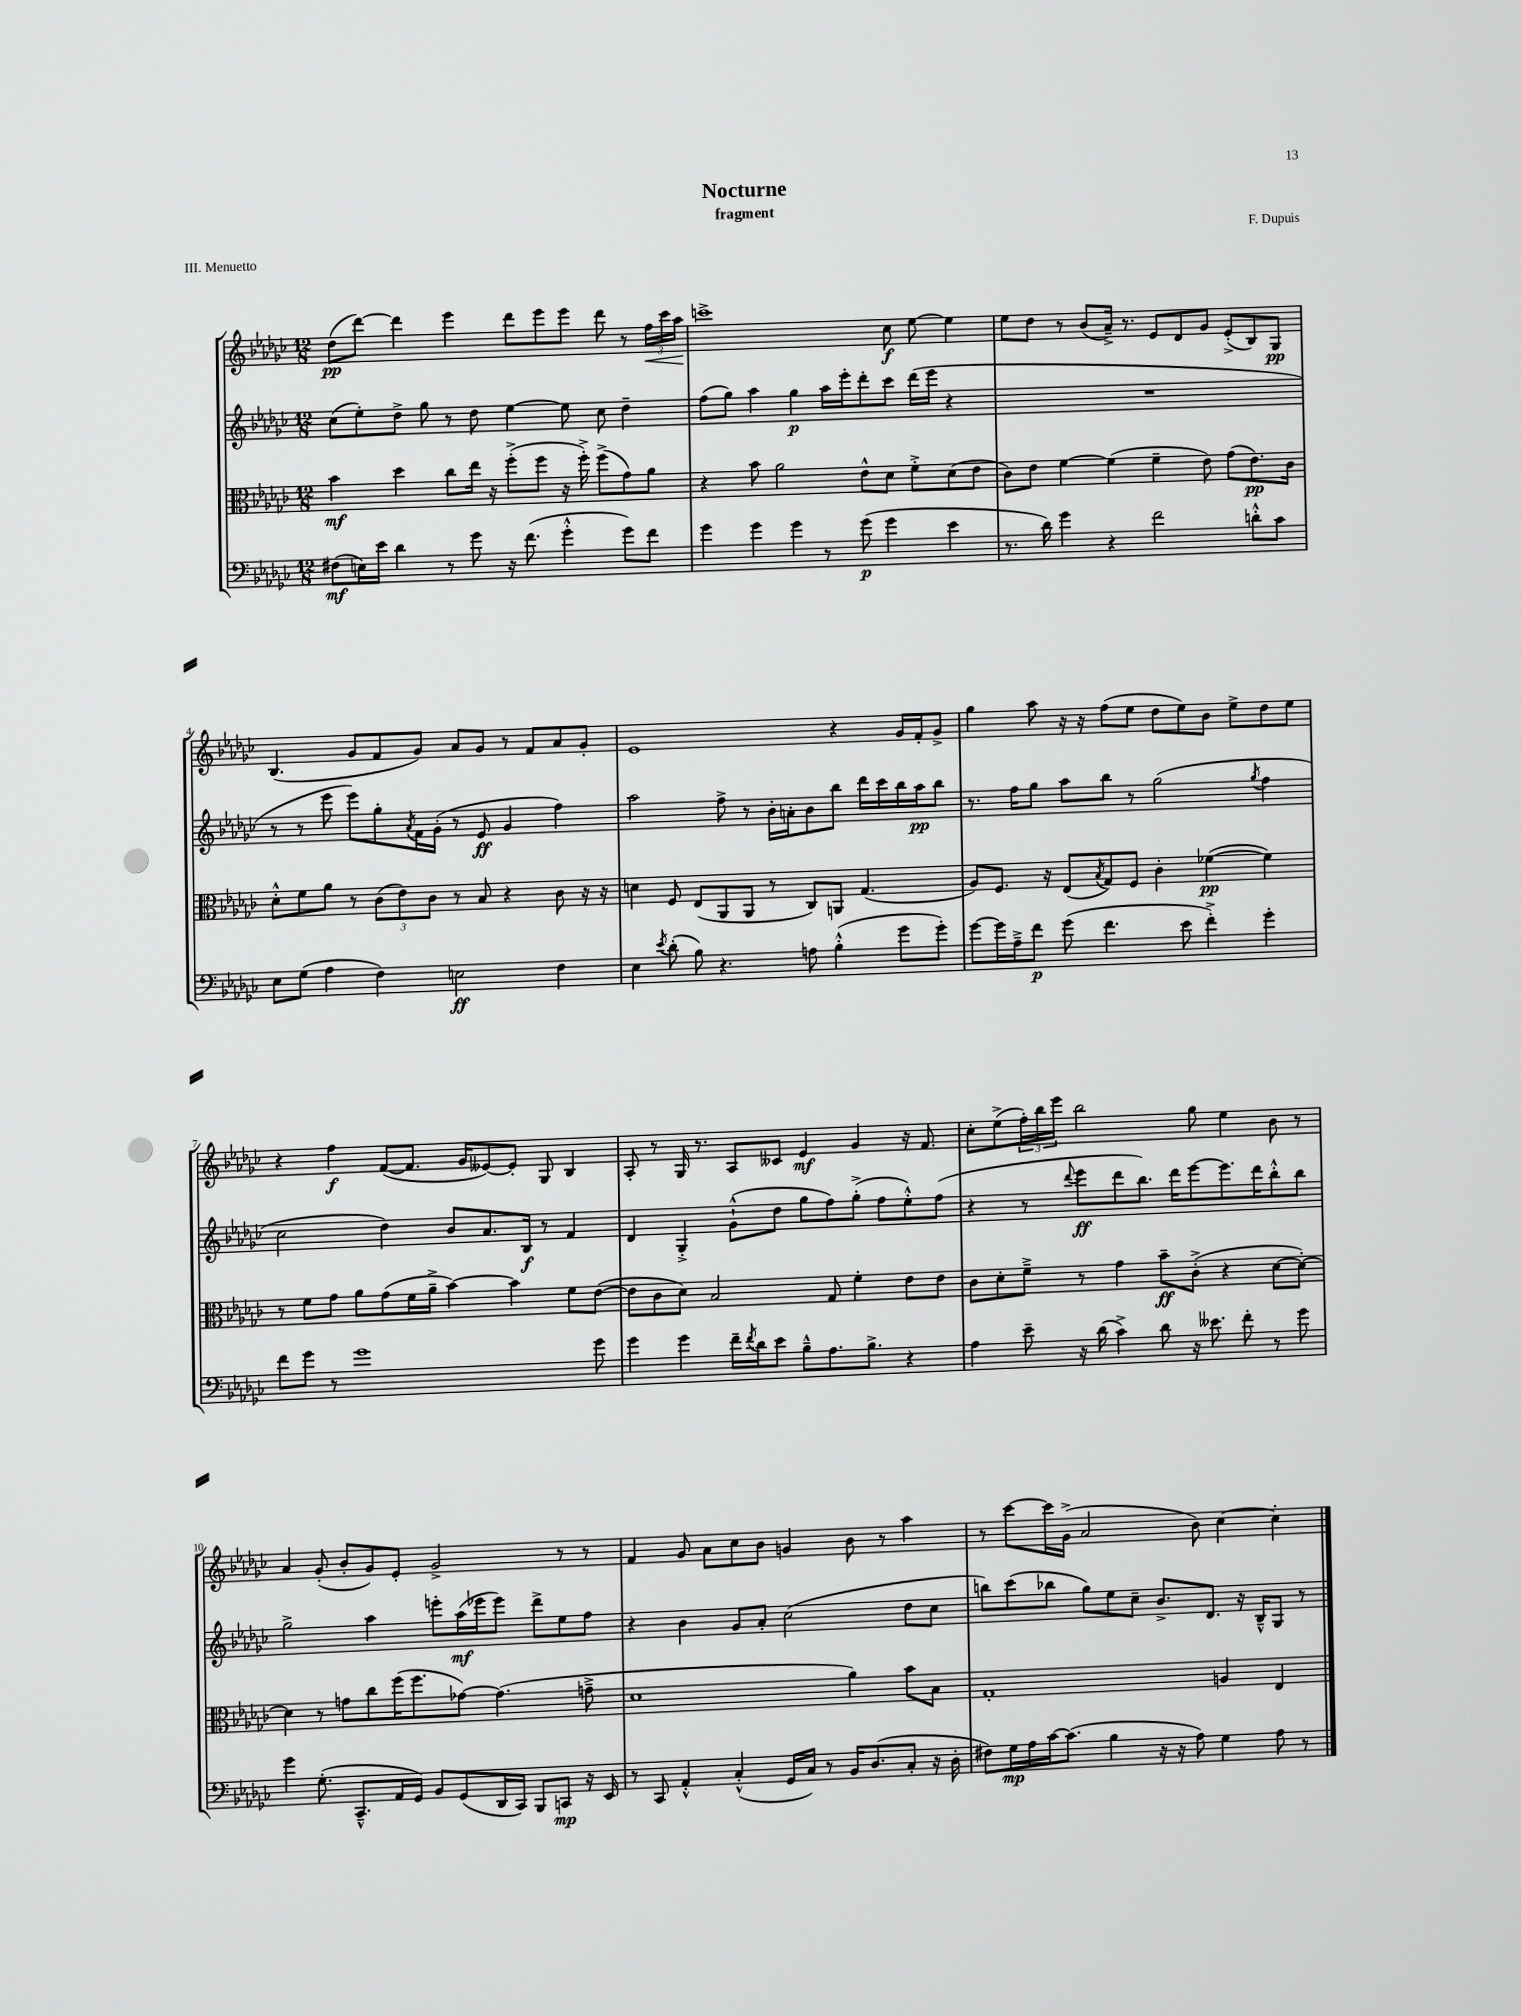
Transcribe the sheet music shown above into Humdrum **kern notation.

**kern	**dynam	**kern	**dynam	**kern	**dynam	**kern	**dynam
*part4	*part4	*part3	*part3	*part2	*part2	*part1	*part1
*staff4	*staff4	*staff3	*staff3	*staff2	*staff2	*staff1	*staff1
*clefF4	*	*clefC3	*	*clefG2	*	*clefG2	*
*k[b-e-a-d-g-c-]	*	*k[b-e-a-d-g-c-]	*	*k[b-e-a-d-g-c-]	*	*k[b-e-a-d-g-c-]	*
*M12/8	*	*M12/8	*	*M12/8	*	*M12/8	*
=1	=1	=1	=1	=1	=1	=1	=1
(8F#X\L	mf	4b-\	mf	(8cc-\L	.	(8dd-\L	pp
16En\L)	.	.	.	8ee-'\)	.	[8ddd-\J)	.
16e-\JJ	.	.	.	.	.	.	.
4d-\	.	4dd-\	.	8dd-^\J	.	4ddd-\]	.
.	.	.	.	8gg-\	.	.	.
8r	.	8cc-\L	.	8r	.	4eee-\	.
8g-\	.	16ee-\Jk	.	8dd-\	.	.	.
.	.	16r	.	.	.	.	.
16r	.	(8ff'^\L	.	[4ee-\	.	8ddd-\L	.
(8.f\	.	.	.	.	.	.	.
.	.	8ff\J	.	.	.	8eee-\	.
4g-'^^\	.	16r	.	8ee-\]	.	8eee-\J	.
.	.	16ff'^\)	.	.	.	.	.
.	.	(8ff^\L	.	8cc-\	.	8ddd-\	.
8g-\L)	.	8g-\)	.	4dd-~\	.	8r	.
!	!	!	!	!	!	!	!LO:HP:b
8f\J	.	8a-\J	.	.	.	24ff\LL	<
.	.	.	.	.	.	24ccc-\	.
.	.	.	.	.	.	24aa-\JJ	.
=2	=2	=2	=2	=2	=2	=2	=2
4g-\	.	4r	.	(8ff\L	.	1cccn^	.
.	.	.	.	8gg-\J)	.	.	.
4g-\	.	8b-\	.	4aa-\	.	.	.
.	.	2a-\	.	.	.	.	.
4g-\	.	.	.	4gg-\	p	.	.
8r	.	.	.	16aa-\LL	.	.	.
.	.	.	.	16eee-'\J	.	.	.
(8g-\	p	8e-^^\L	.	8ddd-'\	.	.	.
4g-\	.	8d-\J	.	8ccc-\J	.	8cc-\	[ f
.	.	8f'^\L	.	(16ddd-\LL	.	[8ee-\	.
.	.	.	.	16eee-\JJ	.	.	.
4e-\	.	(8d-\	.	4r	.	4ee-\]	.
.	.	8e-\J	.	.	.	.	.
=3	=3	=3	=3	=3	=3	=3	=3
8.r	.	8c-\L)	.	1.r	.	8ee-\L	.
.	.	8e-\J	.	.	.	8dd-\J	.
16d-\)	.	.	.	.	.	.	.
4g-\	.	[4f\	.	.	.	8r	.
.	.	.	.	.	.	(8b-/L	.
4r	.	(4f\]	.	.	.	16a-~^/Jk)	.
.	.	.	.	.	.	8.r	.
2f\	.	4f~\	.	.	.	8e-/L	.
.	.	.	.	.	.	8d-/	.
.	.	8e-\)	.	.	.	8g-/J	.
.	.	(8g-\L	.	.	.	(8e-'^/L	.
8dn'^^\L	.	8.e-\)	pp	.	.	8B-/)	.
8c-\J	.	.	.	.	.	8G-/J	pp
.	.	16c-\Jk	.	.	.	.	.
!!LO:LB:g=z
=4	=4	=4	=4	=4	=4	=4	=4
8E-\L	.	8d-'^^\L	.	8r	.	(4.B-/	.
(8G-\J	.	8f\	.	8r	.	.	.
4A-\	.	8a-\J	.	8eee-\	.	.	.
.	.	8r	.	8eee-\L)	.	8g-/L	.
4F\)	.	(12c-\L	.	8gg-'\	.	8f/	.
.	.	12e-\)	.	.	.	.	.
.	.	.	.	8qa-/	.	.	.
.	.	.	.	16f\L	.	8g-/J)	.
.	.	12c-\J	.	.	.	.	.
.	.	.	.	(16g-'\JJ	.	.	.
2En\	ff	8r	.	8r	.	8a-/L	.
.	.	8B-/	.	8e-/	ff	8g-/J	.
.	.	4r	.	4g-/	.	8r	.
.	.	.	.	.	.	8f/L	.
4F\	.	8c-\	.	4ff\)	.	8a-/	.
.	.	16r	.	.	.	8g-'/J	.
.	.	16r	.	.	.	.	.
=5	=5	=5	=5	=5	=5	=5	=5
4E-\	.	4dn\	.	2aa-\	.	1e-	.
8qe-/	.	.	.	.	.	.	.
(8d-'\	.	8F/	.	.	.	.	.
8B-\)	.	(8E-/L	.	.	.	.	.
4.r	.	8AA-/	.	8ff^\	.	.	.
.	.	8AA-/J	.	8r	.	.	.
.	.	8r	.	16b-'\LL	.	.	.
.	.	.	.	16an'\J	.	.	.
8An\	.	8C-/L)	.	8b-\	.	.	.
(4B-'^^\	.	8AAn/J	.	8bb-\J	.	4r	.
.	.	(4.G-/	.	16ddd-\LL	.	.	.
.	.	.	.	16ccc-\	.	.	.
8g-\L	.	.	.	16bb-\	.	16g-/LL	.
.	.	.	.	16aa-\J	pp	16f'/J	.
8g-'\J)	.	.	.	8bb-\J	.	8g-^/J	.
=6	=6	=6	=6	=6	=6	=6	=6
[8g-\L	.	8A-/L)	.	8.r	.	4gg-\	.
16g-\L]	.	8.F/J	.	.	.	.	.
16A-~^\J	.	.	.	16ff\KL	.	.	.
8f\J	p	.	.	8gg-\J	.	8aa-\	.
.	.	16r	.	.	.	.	.
(8g-\	.	(8E-/L	.	8aa-\L	.	16r	.
.	.	.	.	.	.	16r	.
.	.	8qB-/	.	.	.	.	.
4.f\	.	8G-/)	.	8bb-\J	.	(8ff\L	.
.	.	8F/J	.	8r	.	8ee-\J	.
.	.	4c-'\	.	(2gg-\	.	8dd-\L	.
8e-\	.	.	.	.	.	8ee-\)	.
4f'^\)	.	([4f-X\	pp	.	.	8b-\J	.
.	.	.	.	.	.	8ee-^\L	.
.	.	.	.	8qgg-/	.	.	.
4g-'\	.	4f-\])	.	4ff\	.	8dd-\	.
.	.	.	.	.	.	8ee-\J	.
!!LO:LB:g=z
=7	=7	=7	=7	=7	=7	=7	=7
8f\L	.	8r	.	2cc-\	.	4r	.
8g-\J	.	8f\L	.	.	.	.	.
8r	.	8g-\J	.	.	.	4ff\	f
1g-	.	8a-\L	.	.	.	.	.
.	.	(8g-\	.	4dd-\)	.	([8f/L	.
.	.	16f\L	.	.	.	8.f/J]	.
.	.	16a-~^\JJ	.	.	.	.	.
.	.	[4b-\)	.	8b-/L	.	.	.
.	.	.	.	.	.	16g-/KL	.
.	.	.	.	8.a-/	.	[8e--X/)	.
.	.	4b-\]	.	.	.	8e--'/J]	.
.	.	.	.	16B-/Jk	f	.	.
.	.	.	.	8r	.	8G-/	.
.	.	8f\L	.	4f/	.	4B-/	.
8g-\	.	([8e-\J	.	.	.	.	.
=8	=8	=8	=8	=8	=8	=8	=8
4g-\	.	8e-\L]	.	4d-/	.	8A-'/	.
.	.	8c-\	.	.	.	8r	.
4g-\	.	8d-\J)	.	4G-'^/	.	16G-/	.
.	.	.	.	.	.	8.r	.
.	.	2B-/	.	.	.	.	.
16f~\LL	.	.	.	(8g-`^^\L	.	8A-/L	.
8qf/	.	.	.	.	.	.	.
16d-\J	.	.	.	.	.	.	.
8e-\J	.	.	.	8dd-\J	.	8c--X/J	.
8B-~^^\L	.	.	.	8gg-\L	.	4e-/	mf
8.A-\	.	8G-/	.	8ff\)	.	.	.
.	.	4f'\	.	(8gg-'^\J	.	4g-/	.
8.B-^\J	.	.	.	.	.	.	.
.	.	.	.	8ff\L	.	.	.
4r	.	8e-\L	.	8ee-'^^\)	.	16r	.
.	.	.	.	.	.	8.f/	.
.	.	8e-\J	.	(8ff\J	.	.	.
=9	=9	=9	=9	=9	=9	=9	=9
4A-\	.	8c-\L	.	4r	.	8cc-'\L	.
.	.	8d-'\	.	.	.	(8ee-^\	.
8e-~\	.	8f~^\J	.	8r	.	24ff'\L)	.
.	.	.	.	.	.	24bb-\	.
.	.	.	.	.	.	24eee-\JJ	.
.	.	.	.	8qqddd-/	.	.	.
16r	.	8r	.	8eee-\L	ff	2bb-\	.
(16d-\	.	.	.	.	.	.	.
4c-^\)	.	4g-\	.	8ddd-\	.	.	.
.	.	.	.	8.bb-\J)	.	.	.
8d-\	.	8b-~\L	ff	.	.	.	.
.	.	.	.	16ddd-\KL	.	.	.
16r	.	(8c-'^\J	.	[8eee-\	.	8gg-\	.
8.e--X\	.	.	.	.	.	.	.
.	.	4r	.	8.eee-\]	.	4ee-\	.
8f'\	.	.	.	.	.	.	.
.	.	.	.	16ddd-\K	.	.	.
8r	.	[8d-\L	.	8bb-'^^\	.	8b-\	.
8g-\	.	8d-'\J_)	.	8bb-\J	.	8r	.
!!LO:LB:g=z
=10	=10	=10	=10	=10	=10	=10	=10
4g-\	.	4d-\]	.	2gg-^\	.	4a-/	.
(8.G-'\	.	8r	.	.	.	(8g-'/	.
.	.	8gn\L	.	.	.	8b-'/L	.
8.CC-~^^/L	.	.	.	.	.	.	.
.	.	8cc-\	.	4aa-\	.	8g-/)	.
16AA-/L	.	(16ff\K	.	.	.	8e-'/J	.
16GG-/JJ)	.	8.ff\	.	.	.	.	.
8BB-/L	.	.	.	8eeen'\L	.	2g-^/	.
(8GG-/	.	[8g-X\J)	.	(16aa-\L	mf	.	.
.	.	.	.	16eee-X\J	.	.	.
16DD-/L	.	(4.g-\]	.	8eee-\J)	.	.	.
16CC-/JJ)	.	.	.	.	.	.	.
8BBB-/L	.	.	.	8ddd-^\L	.	.	.
8CCn/J	mp	.	.	8ee-\	.	8r	.
16r	.	8gn~^\	.	8ff\J	.	8r	.
16EE-/	.	.	.	.	.	.	.
=11	=11	=11	=11	=11	=11	=11	=11
8r	.	1d-	.	4r	.	4f/	.
8CC-/	.	.	.	.	.	.	.
4AA-'^^/	.	.	.	4b-\	.	8g-/	.
.	.	.	.	.	.	8a-\L	.
(4C-'^^/	.	.	.	8g-/L	.	8cc-\	.
.	.	.	.	8a-'/J	.	8b-\J	.
16GG-/LL	.	.	.	(2cc-\	.	4gn/	.
16C-/JJ)	.	.	.	.	.	.	.
8r	.	.	.	.	.	.	.
16BB-/KL	.	4a-\)	.	.	.	8b-\	.
(8.D-/	.	.	.	.	.	.	.
.	.	.	.	.	.	8r	.
8C-'/J	.	8b-\L	.	8dd-\L	.	4aa-\	.
16r	.	8B-\J	.	8cc-\J	.	.	.
16D-'\	.	.	.	.	.	.	.
=12	=12	=12	=12	=12	=12	=12	=12
8F#X\L)	.	1G-'	.	8bbn\L)	.	8r	.
16G-\L	mp	.	.	(8ccc-\	.	[8ccc-\L	.
16A-\	.	.	.	.	.	.	.
[16c-\J	.	.	.	8bb-X\J	.	16ccc-\L]	.
(8.c-\J]	.	.	.	.	.	(16g-^\JJ	.
.	.	.	.	8gg-\L)	.	2a-/	.
4B-\	.	.	.	8ee-\	.	.	.
.	.	.	.	8cc-~\J	.	.	.
16r	.	.	.	8.b-^/L	.	.	.
16r	.	.	.	.	.	.	.
8A-\)	.	.	.	.	.	8b-\)	.
.	.	.	.	8.d-/J	.	.	.
4G-\	.	4An/	.	.	.	[4cc-\	.
.	.	.	.	16r	.	.	.
.	.	.	.	16B-~^^/KL	.	.	.
8A-\	.	4E-/	.	8G-/J	.	4cc-'\]	.
8r	.	.	.	8r	.	.	.
==	==	==	==	==	==	==	==
*-	*-	*-	*-	*-	*-	*-	*-
